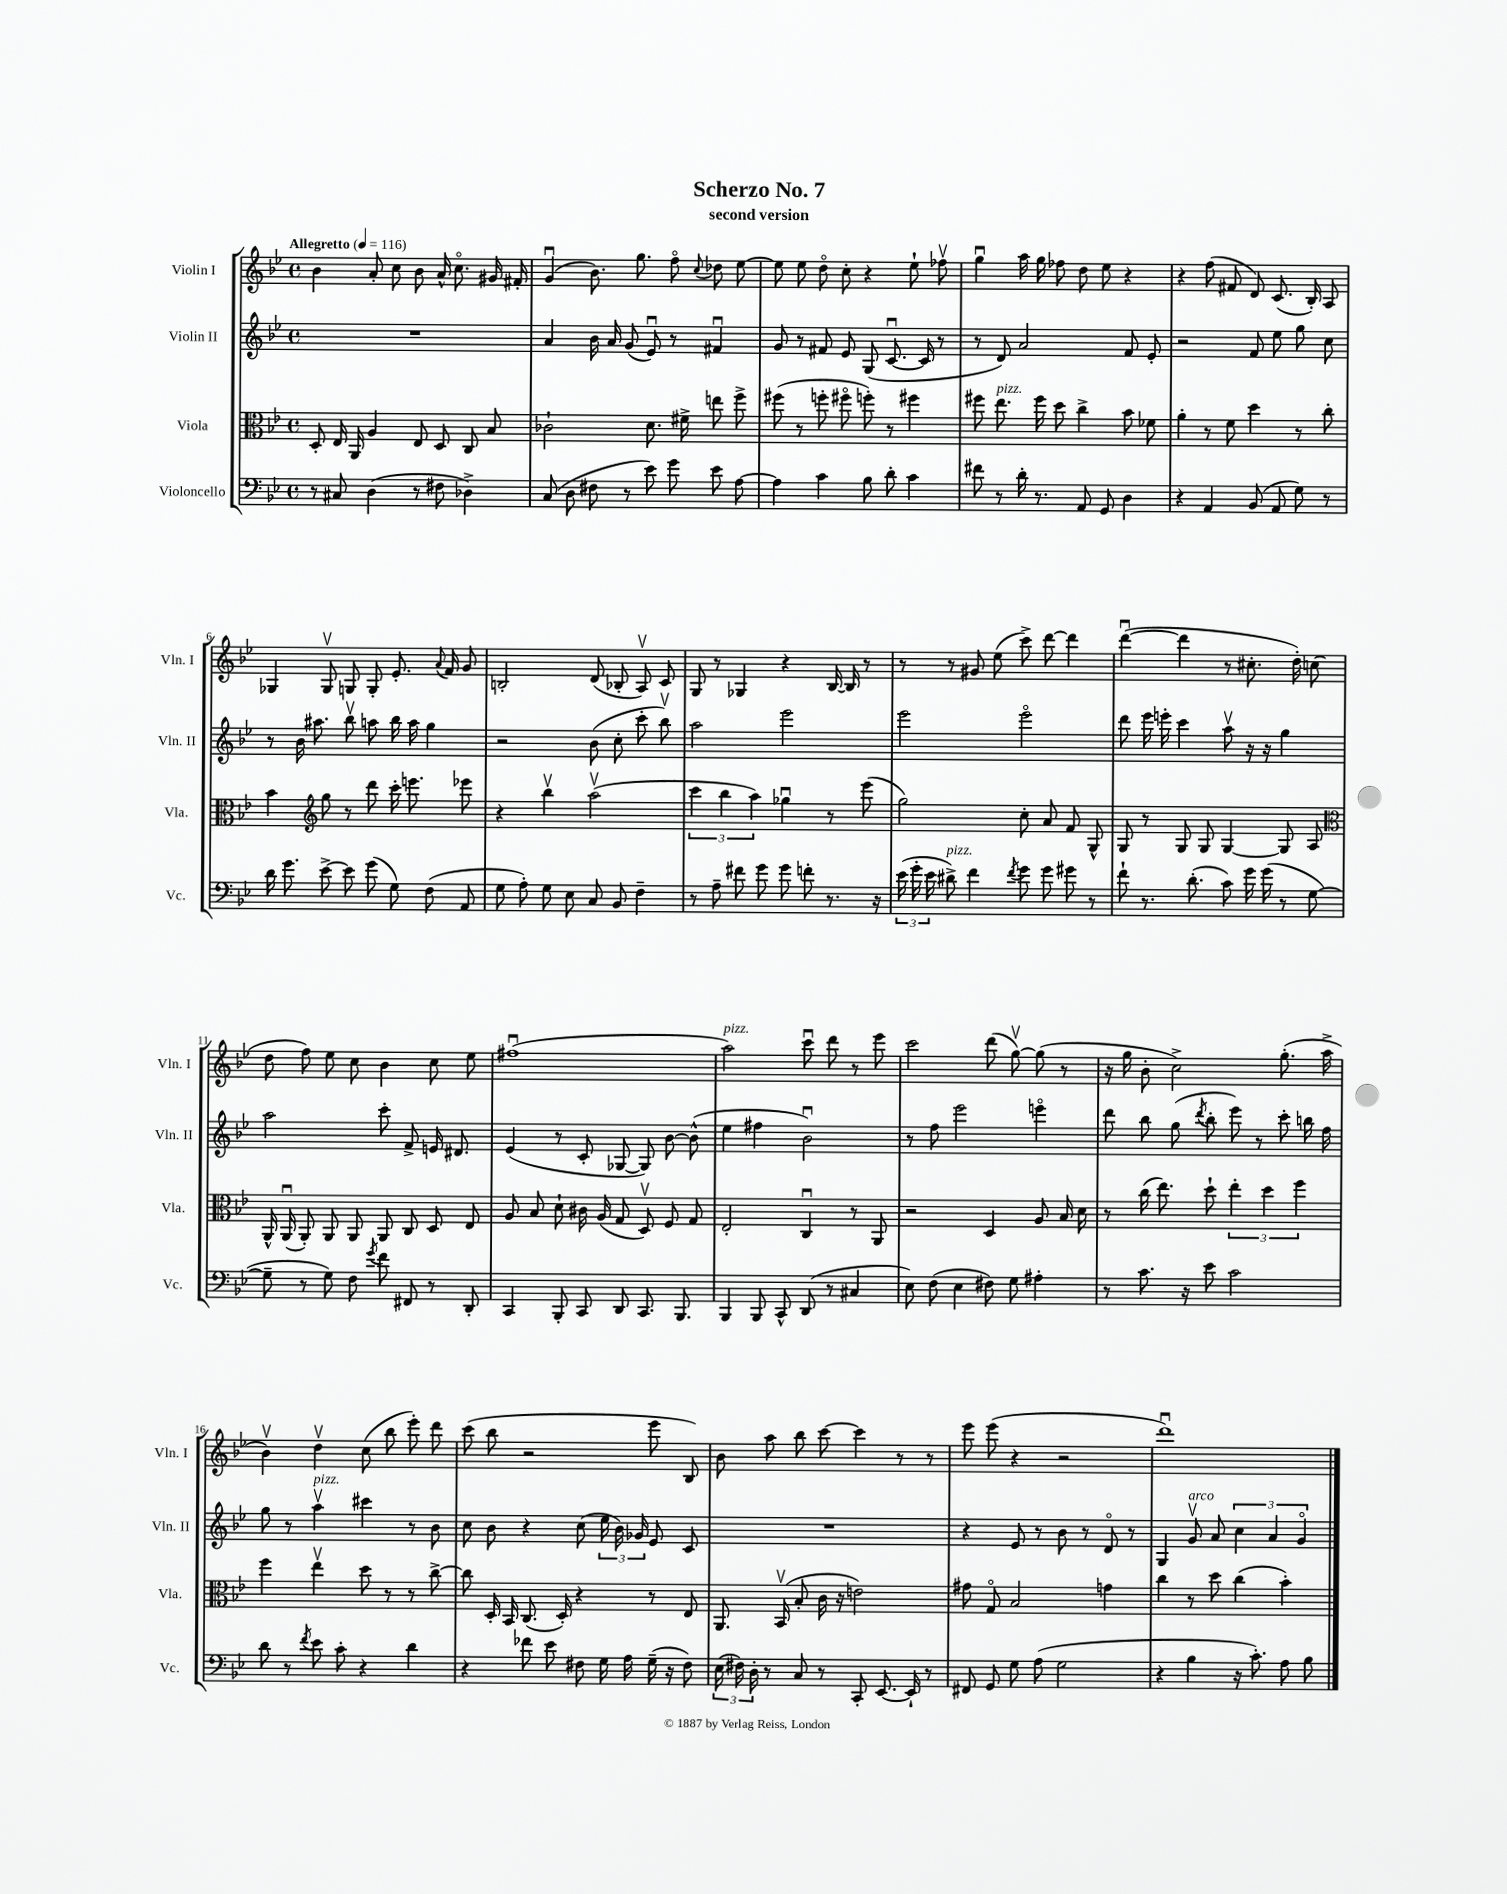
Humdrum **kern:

**kern	**kern	**kern	**kern
*staff4	*staff3	*staff2	*staff1
*clefF4	*clefC3	*clefG2	*clefG2
*k[b-e-]	*k[b-e-]	*k[b-e-]	*k[b-e-]
*M4/4	*M4/4	*M4/4	*M4/4
*met(c)	*met(c)	*met(c)	*met(c)
*MM116	*MM116	*MM116	*MM116
8r	8D'	1r	4b-
8C#	16E-	.	.
.	16AA	.	.
(4D	4A	.	8a'
.	.	.	8cc
8r	8E-	.	8b-
8F#	8D	.	16a^^
.	.	.	8.cco
4D-^)	8C	.	.
.	8B-	.	16g#
.	.	.	16f#'
=	=	=	=
(8C	2c-`	4a	(4gu
8D	.	.	.
8F#	.	16b-	8.b-)
.	.	16a	.
8r	.	(8g	.
.	.	.	8.gg
8e-)	8.d	8e-u)	.
8g	.	8r	8ffo
.	16f#^	.	.
.	.	.	8qqcc
8e-	8ee	4f#u	8dd-
[8A	8ff^	.	[8ee-
=	=	=	=
4A]	(8ff#	8g	8ee-]
.	8r	8r	8ee-
4c	8ff'	8f#	8ddo
.	8ff#o	8e-	8cc'
8B-	8ff')	(8G	4r
8d'	8r	[8.cu	.
4c	4ff#	.	8ee-`
.	.	16c]	.
.	.	8r	8ff-v
=	=	=	=
8f#	8ff#	8r	4ggu
8r	8.ee-	8d)	.
16d'	.	2a	16aa
8.r	16ff#	.	16gg
.	8dd	.	8ff-
8AA	4cc^	.	8dd
8GG	.	.	8ee-
4D	8b-	8f	4r
.	8f-	8e-'	.
=	=	=	=
4r	4a'	2r	4r
4AA	8r	.	(8ff
.	8f	.	8f#
(8BB-	4dd	8f	8d)
8AA	.	8ee-	(8.c
8G)	8r	8gg	.
.	.	.	16B-')
8r	8cc'	8cc	8A
=	=	=	=
16d	4b-	8r	4G-
8.g	.	.	.
.	.	16b-	.
.	.	8.aa#	.
*	*clefG2	*	*
[8e-^	8gg	.	8G-v
8e-]	8r	8bb-v	8G
(8g	8ddd	8aa	8G'
8G)	16ccc'	16bb-	8.e-'
.	8.eee	16aa	.
(8F	.	4gg	.
.	.	.	8qqa
.	.	.	16f
8AA	8eee-	.	8g
=	=	=	=
8G	4r	2r	2B'
8A')	.	.	.
8G	4bb-v	.	.
8E-	.	.	.
8C	(2aav	(8b-	(8d
8BB-	.	8cc'	8B-'
4F~	.	8ccc'	8Av)
.	.	8bb-v)	8c
=	=	=	=
8r	6ccc	2aa	8G
8A~	.	.	8r
.	6bb-	.	.
8f#	.	.	4G-
.	6aa)	.	.
8g	.	.	.
8g	4gg-u	2eee-	4r
8f'	.	.	.
8.r	8r	.	[16B-
.	.	.	16B-]
.	(8eee-	.	8r
16r	.	.	.
=	=	=	=
(24e-	2gg)	2eee-	8r
24g'	.	.	.
24e-	.	.	.
8d#^)	.	.	8r
4f	.	.	8g#
.	.	.	(8ee-
8qf	.	.	.
8g	8cc'	2eee-o	8ccc^)
8g	8a	.	[8ddd
8g#	8f	.	4ddd]
8r	8G^^	.	.
=	=	=	=
8f`	8G	8ddd	([4dddu
8.r	8r	16eee-	.
.	.	16eee'	.
.	8G	4ccc	4ddd]
(8.d'	.	.	.
.	8G	.	.
8c)	[4G	8aav	8r
16g	.	16r	8.cc#'
(16g	.	16r	.
8r	8G]	4gg	.
.	.	.	16dd')
[8G	8A	.	(8cc
=	=	=	=
*	*clefC3	*	*
8G~]	16AA^^	2aa	8dd
.	(16AAu	.	.
8r	8AA')	.	8ff)
8G)	8AA	.	8ee-
8F	8AA	.	8cc
8qg	.	.	.
8f	8AA	8ccc'	4b-
8FF#	8C	8f^	.
8r	8D	16e	8cc
.	.	8.d#	.
8DD'	8E-	.	8ee-
=	=	=	=
4CC	8A	(4e-	(1ff#u
.	8B-	.	.
8BBB-'	8d`	8r	.
8CC	16c#	8c'	.
.	(16A	.	.
8DD	8G	[8G-	.
8.CC	8Dv)	8G-])	.
.	8F	[8b-	.
8.BBB-	.	.	.
.	8G	(8b-^^]	.
=	=	=	=
4BBB-	2E-'	4ee-	2aa)
8BBB-	.	4ff#	.
8CC^^	.	.	.
(8DD	4Cu	2b-u)	8cccu
8r	.	.	8ddd
4C#	8r	.	8r
.	8AA	.	8eee-
=	=	=	=
8E-)	2r	8r	2ccc
(8F	.	8ff	.
4E-	.	2eee-	.
8F#)	4D	.	(8ddd
8G	.	.	[8ggv)
4A#'	8A	4eeeo	(8gg]
.	16B-	.	8r
.	16d	.	.
=	=	=	=
8r	8r	8ddd	16r
.	.	.	16gg
8.c	(16cc	8bb-	8b-'
.	8.ee-)	.	.
.	.	(8gg	2cc^)
16r	.	.	.
.	.	8qddd	.
8e-	8dd`	8bb-'	.
2c	6ee-'	8eee-)	.
.	.	8r	.
.	6dd	.	.
.	.	8ccc'	(8.gg'
.	6ff	.	.
.	.	16bb	.
.	.	16ff	16aa^
=	=	=	=
8d	4ff	8gg	4b-v)
8r	.	8r	.
8qf	.	.	.
8e-	4ee-v	4aav	4ddv
8c'	.	.	.
4r	8dd	4ccc#	(8cc
.	8r	.	8bb-
4d	8r	8r	8eee-')
.	[8cc^	8b-	8ddd
=	=	=	=
4r	8cc]	8cc	(8ccc
.	16D'	8b-	8bb-
.	16BB-	.	.
8f-	(8.C	4r	2r
8e-	.	.	.
.	16D')	.	.
8F#	4r	(8cc	.
16G	.	24ee-	.
.	.	24b-)	.
16A	.	.	.
.	.	24g-	.
(16G~	8r	8e-	8eee-
16r	.	.	.
8F#)	8E-	8c	8B-)
=	=	=	=
(24E-	8.AA	1r	8b-
24F#)	.	.	.
24D'	.	.	.
8r	.	.	8aa
.	(16BB-v	.	.
8C	8B-'	.	8bb-
8r	16c	.	[8ccc
.	16r	.	.
8CC'	2e)	.	4ccc]
[8.EE-	.	.	.
.	.	.	8r
16EE-`]	.	.	.
8r	.	.	8r
=	=	=	=
8FF#	8g#	4r	8eee-
8GG	8Go	.	(8eee-
8G	2B-	8e-	4r
(8A	.	8r	.
2G	.	8b-	2r
.	.	8r	.
.	4g	8do	.
.	.	8r	.
=	=	=	=
4r	4cc	4G	1dddu)
4B-	8r	8gv	.
.	8dd	8a	.
16r	(4cc	6cc	.
8.c')	.	.	.
.	.	6a	.
8A	4b-')	.	.
.	.	6go	.
8B-	.	.	.
==	==	==	==
*-	*-	*-	*-
